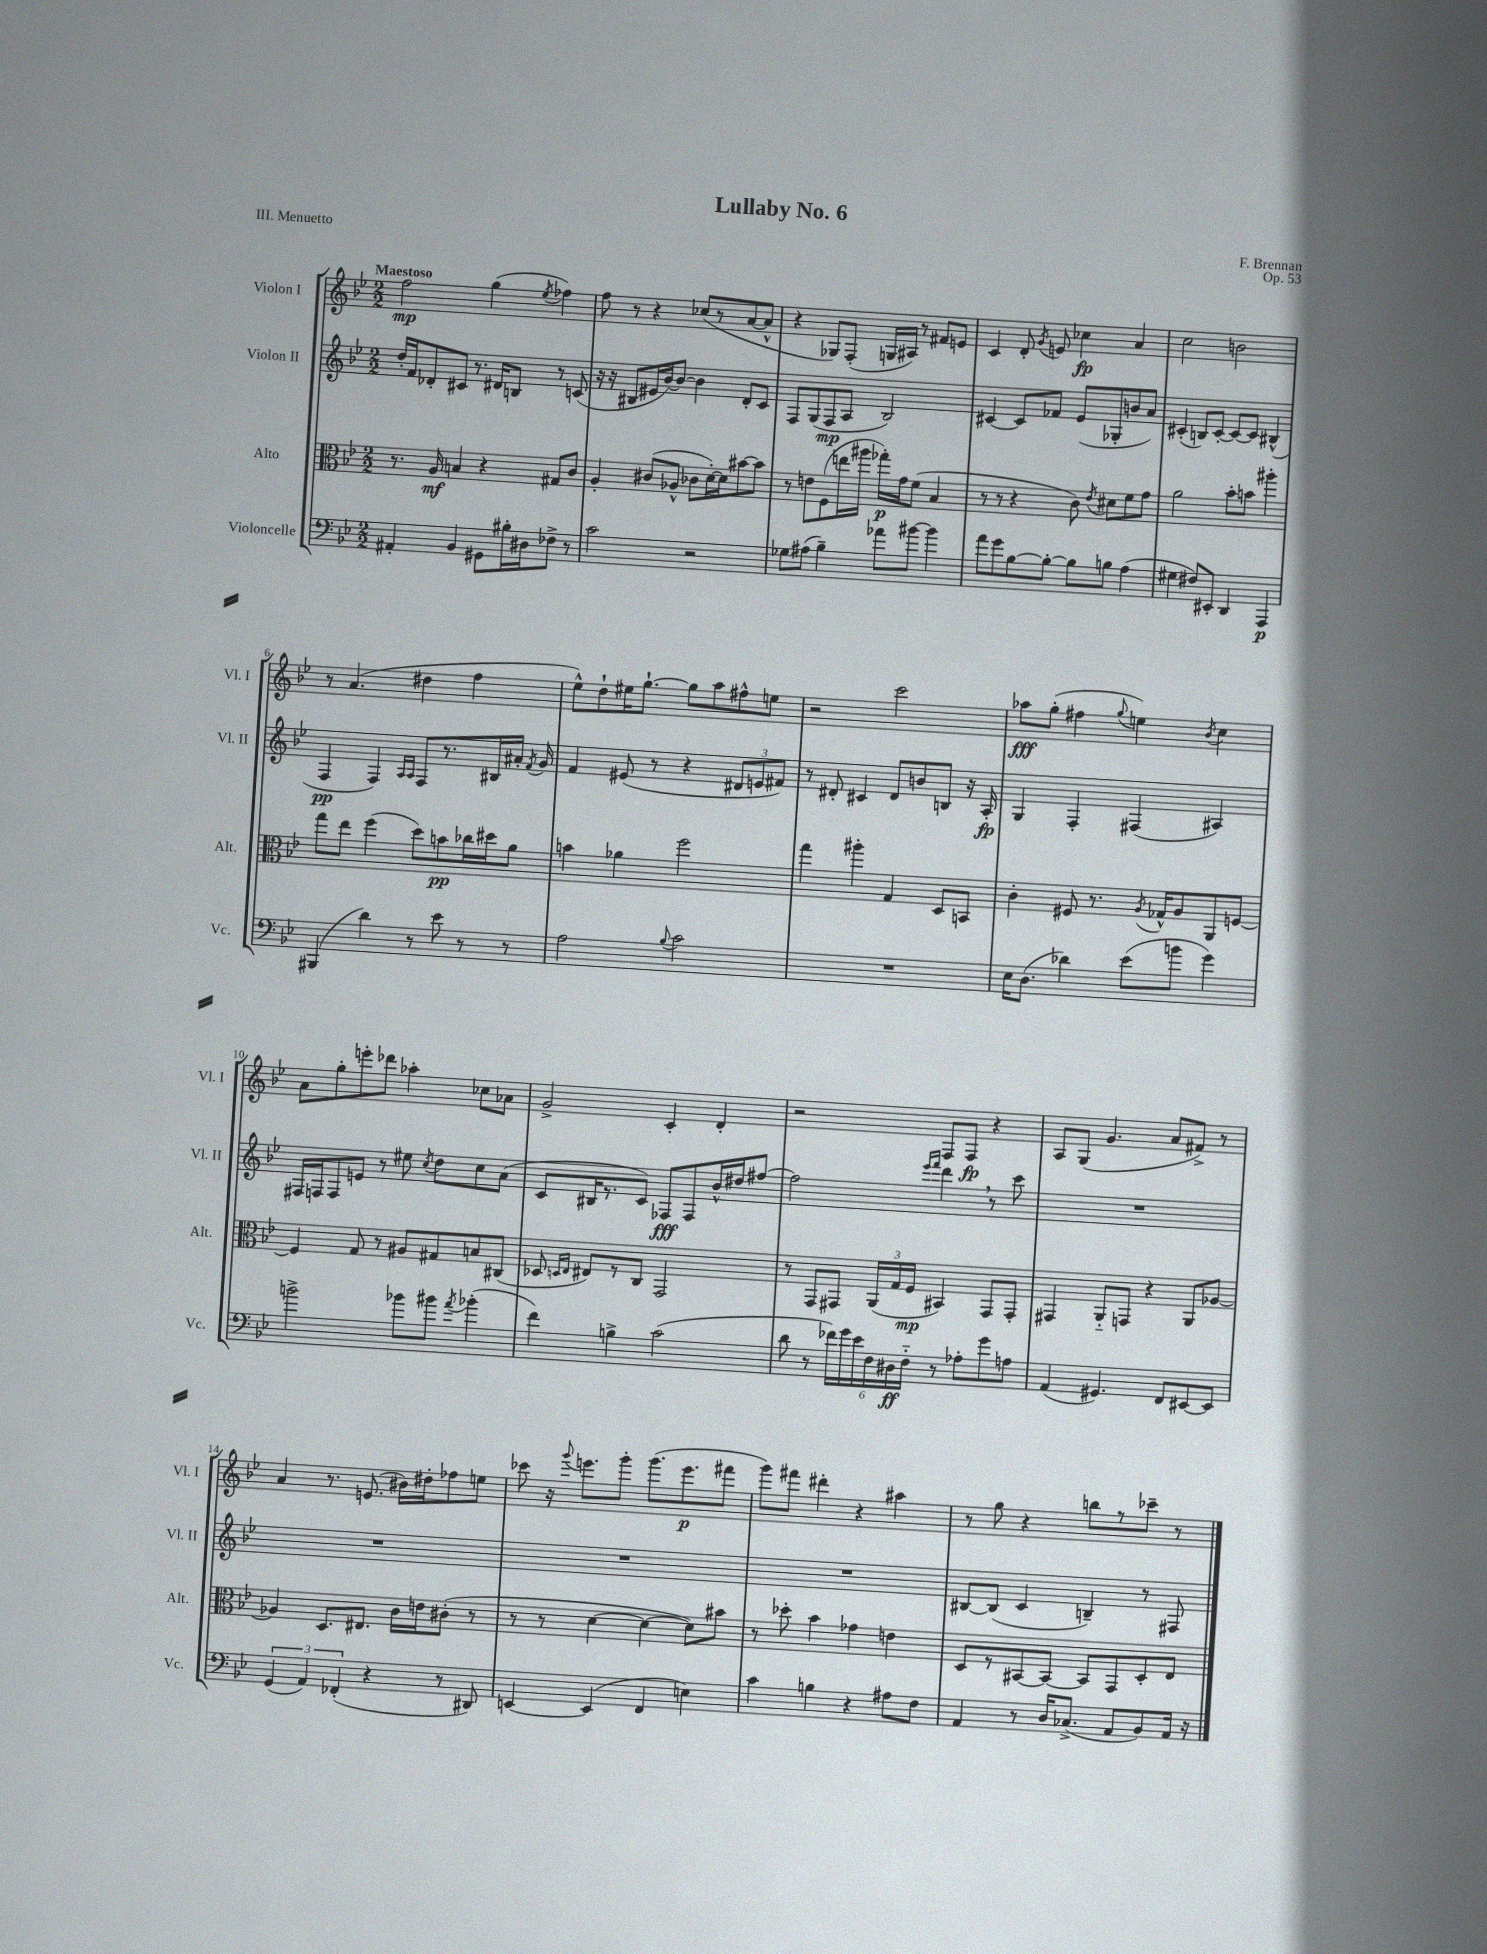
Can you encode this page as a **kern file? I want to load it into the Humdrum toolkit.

**kern	**dynam	**kern	**dynam	**kern	**dynam	**kern	**dynam
*part4	*part4	*part3	*part3	*part2	*part2	*part1	*part1
*staff4	*staff4	*staff3	*staff3	*staff2	*staff2	*staff1	*staff1
*I"Violoncelle	*	*I"Alto	*	*I"Violon II	*	*I"Violon I	*
*I'Vc.	*	*I'Alt.	*	*I'Vl. II	*	*I'Vl. I	*
*clefF4	*	*clefC3	*	*clefG2	*	*clefG2	*
*k[b-e-]	*	*k[b-e-]	*	*k[b-e-]	*	*k[b-e-]	*
*M2/2	*	*M2/2	*	*M2/2	*	*M2/2	*
=1	=1	=1	=1	=1	=1	=1	=1
!	!	!	!	!	!	!LO:TX:a:B:t=Maestoso	!
4AA#X'/	.	8.r	.	16dd'/LL	.	2ff\	mp
.	.	.	.	16f/J	.	.	.
.	.	.	.	8d-X'/	.	.	.
.	.	16A/	mf	.	.	.	.
4BB-/	.	4Bn/	.	8c#X/J	.	.	.
.	.	.	.	8.r	.	.	.
8GG#X\L	.	4r	.	.	.	(4gg\	.
.	.	.	.	16d#X/KL	.	.	.
16B#X'\L	.	.	.	8Bn/J	.	.	.
16D#X\J	.	.	.	.	.	.	.
.	.	.	.	.	.	8qee-/	.
8F-X^\J	.	8G#X/L	.	8r	.	4ff-X\)	.
8r	.	8c/J	.	(8cn/	.	.	.
=2	=2	=2	=2	=2	=2	=2	=2
2c\	.	4A'/	.	16r	.	8ff\	.
.	.	.	.	16r	.	.	.
.	.	.	.	8B#X/L	.	8r	.
.	.	(8c#X/L	.	16e#X/L	.	4r	.
.	.	.	.	[16b-/J)	.	.	.
.	.	8A-X^^/J	.	8b-/J_	.	.	.
2r	.	8c-X\L	.	4b-\]	.	(8cc-X/L	.
.	.	[16d'\L)	.	.	.	8r	.
.	.	16d\J]	.	.	.	.	.
.	.	[8b#X\	.	8d'/L	.	[8a/	.
.	.	8b#\J]	.	8c/J	.	8a^^/J]	.
=3	=3	=3	=3	=3	=3	=3	=3
8G-X\L	.	8r	.	8F/L	.	4r	.
(8A#X\J	.	8en\L	.	(8G/	.	.	.
4B-~\)	.	(8F\	.	8F/	mp	8G-X/L)	.
.	.	16een\L	.	8A/J	.	(8F'/J	.
.	.	16aa#X\JJ	.	.	.	.	.
8a-X\L	.	16gg-X'\LL)	p	2B-/)	.	16Gn/LL	.
.	.	16g\J	.	.	.	16A#X/JJ)	.
[8b#X\J	.	(8f\J	.	.	.	8r	.
4b#\]	.	4B-/	.	.	.	8f#X/L	.
.	.	.	.	.	.	8en/J	.
=4	=4	=4	=4	=4	=4	=4	=4
8a\L	.	8r	.	[4c#X/	.	4c/	.
8g\	.	8r	.	.	.	.	.
[8B-\	.	4r	.	8c#/L]	.	8d'/	.
.	.	.	.	.	.	8qg/	.
8B-'\J_	.	.	.	8f-X/J	.	8en/	.
8B-\L]	.	8c\)	.	(8e-/L	.	4cc-X\	fp
.	.	8qe-/	.	.	.	.	.
8Bn\J	.	8d#X\L	.	8G-X'/	.	.	.
(4A\	.	8f\	.	8bn/	.	4a/	.
.	.	8g\J	.	8a/J)	.	.	.
=5	=5	=5	=5	=5	=5	=5	=5
4G#X\	.	2a\	.	(4c#X'/	.	2cc\	.
8F#X/L)	.	.	.	8Bn/L)	.	.	.
8EE#X'/J	.	.	.	[8c#'/J	.	.	.
4DD/	.	8b-'\L	.	8c#/L_	.	2bn\	.
.	.	8bn\J	.	8c#/J]	.	.	.
4AAA/	p	4aa#X'\	.	(4B#X^^/	.	.	.
!!LO:LB:g=z
=6	=6	=6	=6	=6	=6	=6	=6
(4BBB#X/	.	8gg\L	.	4F/	pp	8r	.
.	.	8ee-\J	.	.	.	(4.a/	.
4d\)	.	(4ff\	.	4F/)	.	.	.
.	.	.	.	16qqA/LL	.	.	.
.	.	.	.	16qqA/JJ	.	.	.
8r	.	8dd\L)	.	8F/L	.	4dd#X\	.
8e-\	.	8bn\	pp	8.r	.	.	.
8r	.	16cc-X\L	.	.	.	4ff\	.
.	.	16dd#X\J	.	16B#X/L	.	.	.
8r	.	8a\J	.	16a#X'/JJ	.	.	.
.	.	.	.	8qf/	.	.	.
.	.	.	.	16g/	.	.	.
=7	=7	=7	=7	=7	=7	=7	=7
2A\	.	4bn\	.	4f/	.	8ee-^^\L)	.
.	.	.	.	.	.	8dd`\	.
.	.	4a-X\	.	(8e#X/	.	16ee#X\K	.
.	.	.	.	.	.	[8.gg`\J	.
.	.	.	.	8r	.	.	.
8qqB-/	.	.	.	.	.	.	.
2c\	.	2ff\	.	4r	.	8gg\L]	.
.	.	.	.	.	.	8aa\	.
.	.	.	.	12d#X/L	.	8ff#X^^\	.
.	.	.	.	12en/	.	.	.
.	.	.	.	.	.	8een\J	.
.	.	.	.	12f#X/J)	.	.	.
=8	=8	=8	=8	=8	=8	=8	=8
1r	.	4gg\	.	8r	.	2r	.
.	.	.	.	8d#X'/	.	.	.
.	.	4aa#X'\	.	4c#X/	.	.	.
.	.	4G/	.	8d#/L	.	2ccc\	.
.	.	.	.	8bn/	.	.	.
.	.	8D/L	.	8Bn/J	.	.	.
.	.	8BBn/J	.	16r	.	.	.
.	.	.	.	16A'/	fp	.	.
=9	=9	=9	=9	=9	=9	=9	=9
16E-\KL	.	4c'\	.	4G/	.	8aa-X\L	fff
(8.D\J	.	.	.	.	.	.	.
.	.	.	.	.	.	(8gg'\J	.
4d-X\)	.	8F#X/	.	4F'/	.	4ff#X\	.
.	.	8.r	.	.	.	.	.
.	.	.	.	.	.	8qqgg/	.
(8e-\L	.	.	.	(4F#X/	.	4een\)	.
.	.	8qA/	.	.	.	.	.
.	.	16G-X^^/KL	.	.	.	.	.
8bn\J	.	8A/	.	.	.	.	.
.	.	.	.	.	.	8qb-/	.
4g\)	.	8AA/	.	4A#X/)	.	4cc\	.
.	.	[8Fn/J	.	.	.	.	.
!!LO:LB:g=z
=10	=10	=10	=10	=10	=10	=10	=10
2bn^\	.	4F/]	.	16F#X/LL	.	8a\L	.
.	.	.	.	16Fn/J	.	.	.
.	.	.	.	8F/	.	8gg'\	.
.	.	8G/	.	8en/J	.	8eeen'\	.
.	.	8r	.	8r	.	8ddd-X\J	.
8b-X\L	.	8A#X/L	.	8ee#X\	.	4aa-X'\	.
.	.	.	.	8qcc/	.	.	.
8b#X\J	.	8G#X/	.	8dd\L	.	.	.
8qa/	.	.	.	.	.	.	.
(4b-X'\	.	8Bn/	.	8cc\	.	8cc-X\L	.
.	.	(8C#X/J	.	(8a\J	.	8a-X\J	.
=11	=11	=11	=11	=11	=11	=11	=11
4f\)	.	8D-X/	.	8c/L	.	2g^/	.
.	.	16qqDn/LL	.	.	.	.	.
.	.	16qqE-/JJ	.	.	.	.	.
.	.	8E#X/L)	.	16B#X/K	.	.	.
.	.	.	.	8.r	.	.	.
4Bn^\	.	8r	.	.	.	.	.
.	.	8C/J	.	8c/J)	.	.	.
(2c\	.	2GG/	.	8F-X/L	fff	4c'/	.
.	.	.	.	8F-/	.	.	.
.	.	.	.	16b-^^/L	.	4d'/	.
.	.	.	.	16dd#X/J	.	.	.
.	.	.	.	[8ff#X/J	.	.	.
=12	=12	=12	=12	=12	=12	=12	=12
8d\	.	8r	.	2ff#\]	.	2r	.
8r	.	8GG/L	.	.	.	.	.
24f-X\LL)	.	8GG#X/J	.	.	.	.	.
24g\	.	.	.	.	.	.	.
24e-\	.	.	.	.	.	.	.
24F\	.	(24AA/LL	.	.	.	.	.
24D#X\	ff	24G/	.	.	.	.	.
24F\JJ	.	24F/JJ	mp	.	.	.	.
.	.	.	.	16qqeee-/LL	.	.	.
.	.	.	.	16qqfff/JJ	.	.	.
8r	.	4BB#X/)	.	4ddd,\	.	8F/L	.
8A-X'\L	.	.	.	.	.	8F/J	fp
8g\	.	8GG#/L	.	8r	.	4r	.
8An\J	.	8GG#'/J	.	8ccc\	.	.	.
=13	=13	=13	=13	=13	=13	=13	=13
(4AA/	.	4GG#X/	.	1r	.	8A/L	.
.	.	.	.	.	.	(8G/J	.
4.GG#X/)	.	8AA/L	.	.	.	4.g/	.
.	.	8GGn/J	.	.	.	.	.
.	.	4r	.	.	.	.	.
8FF/L	.	.	.	.	.	8a/L	.
[8EE#X/	.	8AA/L	.	.	.	8f#X^/J)	.
8EE#/J]	.	[8A-X/J	.	.	.	8r	.
!!LO:LB:g=z
=14	=14	=14	=14	=14	=14	=14	=14
(6GG/	.	4A-X/]	.	1r	.	4a/	.
6AA/)	.	.	.	.	.	.	.
.	.	8.D/L	.	.	.	8.r	.
(6FF-X'/	.	.	.	.	.	.	.
.	.	8.E#X/J	.	.	.	(8.en/	.
4r	.	.	.	.	.	.	.
.	.	16c\LL	.	.	.	16b#X\LL)	.
.	.	16en\J	.	.	.	16dd#X'\J	.
8r	.	(8c#X'\J	.	.	.	8ff-X\	.
8DD#X/)	.	8r	.	.	.	8een\J	.
=15	=15	=15	=15	=15	=15	=15	=15
[4EEn/	.	8r	.	1r	.	8ccc-X\	.
.	.	8r	.	.	.	16r	.
.	.	.	.	.	.	8qqggg/	.
.	.	.	.	.	.	8.eeen\L	.
(4EE/]	.	[4d\	.	.	.	.	.
.	.	.	.	.	.	8ggg'\J	.
4FF/	.	4d\_	.	.	.	(8.ggg\L	.
.	.	.	.	.	.	8.eee\	p
4En\)	.	8d\L])	.	.	.	.	.
.	.	8b#X\J	.	.	.	8fff#X\J	.
=16	=16	=16	=16	=16	=16	=16	=16
4c\	.	8r	.	1r	.	8ggg\L)	.
.	.	8dd-X'\	.	.	.	8fff#X\J	.
4Bn\	.	4b-\	.	.	.	4ddd#X'\	.
4r	.	4g-X\	.	.	.	4r	.
8A#X\L	.	4en\	.	.	.	4aa#X\	.
8F\J	.	.	.	.	.	.	.
=17	=17	=17	=17	=17	=17	=17	=17
4AA/	.	8D/L	.	[8B#X/L	.	8r	.
.	.	8r	.	(8B#/J]	.	8gg\	.
8r	.	[8BB#X/	.	4c/	.	4r	.
16D/KL	.	8BB#/J_	.	.	.	.	.
(8.C-X^/J	.	.	.	.	.	.	.
.	.	8BB#/L]	.	4Bn~/)	.	8bbn\L	.
8AA/L	.	8GG/	.	.	.	8r	.
8BB-/)	.	8D'/	.	8r	.	8ccc-X~\J	.
16AA/Jk	.	8E-/J	.	8F#X/	.	8r	.
16r	.	.	.	.	.	.	.
==	==	==	==	==	==	==	==
*-	*-	*-	*-	*-	*-	*-	*-
